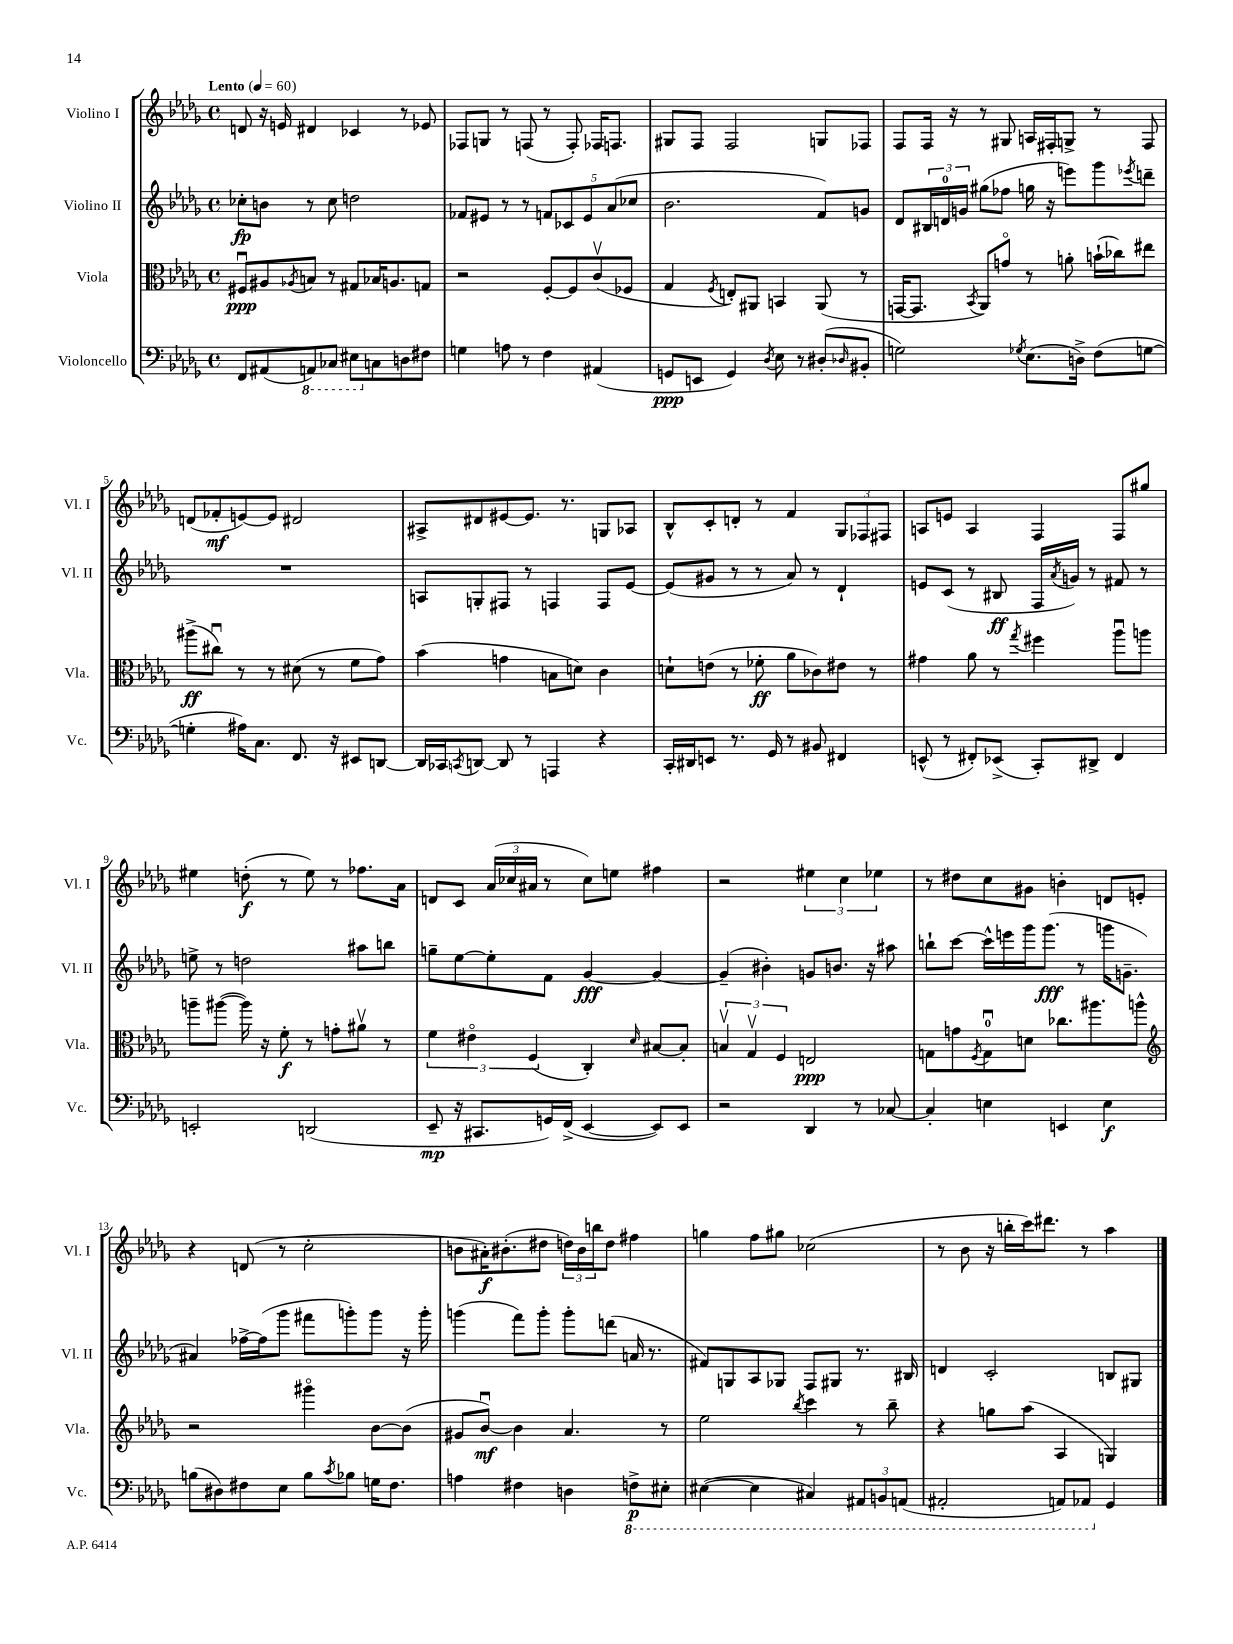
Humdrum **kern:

**kern	**dynam	**kern	**dynam	**kern	**dynam	**kern	**dynam
*part4	*part4	*part3	*part3	*part2	*part2	*part1	*part1
*staff4	*staff4	*staff3	*staff3	*staff2	*staff2	*staff1	*staff1
*I"Violoncello	*	*I"Viola	*	*I"Violino II	*	*I"Violino I	*
*I'Vc.	*	*I'Vla.	*	*I'Vl. II	*	*I'Vl. I	*
*clefF4	*	*clefC3	*	*clefG2	*	*clefG2	*
*k[b-e-a-d-g-]	*	*k[b-e-a-d-g-]	*	*k[b-e-a-d-g-]	*	*k[b-e-a-d-g-]	*
*M4/4	*	*M4/4	*	*M4/4	*	*M4/4	*
*met(c)	*	*met(c)	*	*met(c)	*	*met(c)	*
*MM60	*	*MM60	*	*MM60	*	*MM60	*
=1	=1	=1	=1	=1	=1	=1	=1
!	!	!	!	!	!	!LO:TX:a:B:t=Lento	!
8FF/L	.	8F#Xu/L	ppp	8cc-X'\L	fp	8dn/	.
(8AA#X/	.	8A#X/	.	8bn\J	.	16r	.
.	.	.	.	.	.	16en/	.
.	.	8qA-X/	.	.	.	.	.
*8ba	*	*	*	*	*	*	*
8AAAn/)	.	8Bn/J	.	8r	.	4d#X/	.
8CC-X/J	.	8r	.	8cc-\	.	.	.
8EE#X\L	.	8G#X/L	.	2ddn\	.	4c-X/	.
*X8ba	*	*	*	*	*	*	*
8Cn\	.	16B-X/K	.	.	.	.	.
.	.	8.An/	.	.	.	.	.
8Dn\	.	.	.	.	.	8r	.
8F#X\J	.	8Gn/J	.	.	.	8e-X/	.
=2	=2	=2	=2	=2	=2	=2	=2
4Gn\	.	2r	.	8f-X/L	.	8F-X/L	.
.	.	.	.	8e#X/J	.	8Gn/J	.
8An\	.	.	.	8r	.	8r	.
8r	.	.	.	8r	.	(8Fn/	.
4F\	.	[8F'/L	.	10fn/L	.	8r	.
.	.	.	.	10c-X/	.	.	.
.	.	8F/]	.	.	.	8F'/)	.
.	.	.	.	10e#/	.	.	.
(4AA#X/	.	(8cv/	.	.	.	16F-X/KL	.
.	.	.	.	(10a-/	.	.	.
.	.	.	.	.	.	8.Fn/J	.
.	.	8F-X/J	.	.	.	.	.
.	.	.	.	10cc-X/J	.	.	.
=3	=3	=3	=3	=3	=3	=3	=3
8GGn/L	ppp	4G-/	.	2.b-\	.	8G#X/L	.
8EEn/J	.	.	.	.	.	8F/J	.
.	.	8qF/	.	.	.	.	.
4GG/)	.	8En'/L)	.	.	.	2F/	.
.	.	8AA#X/J	.	.	.	.	.
8qD-/	.	.	.	.	.	.	.
8E-\	.	4BBn/	.	.	.	.	.
8r	.	.	.	.	.	.	.
(8D#X'/L	.	(8AA#/	.	8f/L)	.	8Gn/L	.
16qqD-X/	.	.	.	.	.	.	.
8BB#X'/J	.	8r	.	8gn/J	.	8F-X/J	.
=4	=4	=4	=4	=4	=4	=4	=4
2Gn\)	.	[16GGn/KL	.	8d-/L	.	8F/L	.
.	.	8.GG/J]	.	.	.	.	.
.	.	.	.	24B#X/L	.	16F/Jk	.
.	.	.	.	24dn/	.	.	.
.	.	.	.	.	.	16r	.
.	.	.	.	24gn/JJ	.	.	.
.	.	8qBB-/	.	.	.	.	.
.	.	8AA-/L)	.	(8gg#X\L	.	8r	.
.	.	8gn/J	.	8ff-X\J	.	8G#X/	.
8qG-X/	.	.	.	.	.	.	.
(8.E-\L	.	8r	.	16ggn\	.	16An/LL	.
.	.	.	.	16r	.	16F#X'/J	.
.	.	8an'\	.	8eeen\L)	.	8Gn^/J	.
16Dn^\Jk)	.	.	.	.	.	.	.
(8F\L	.	(16bn`\LL	.	8ggg-\	.	8r	.
.	.	16cc-X\J)	.	.	.	.	.
.	.	.	.	8qeee-X/	.	.	.
[8Gn\J	.	8ee#X\J	.	8dddn~\J	.	8F#/	.
!!LO:LB:g=z
=5	=5	=5	=5	=5	=5	=5	=5
4Gn'\]	.	(8aa#X^\L	ff	1r	.	(8dn/L	.
.	.	8cc#Xu\J)	.	.	.	8f-X'/	mf
16A#X\KL)	.	8r	.	.	.	[8en/)	.
8.C\J	.	.	.	.	.	.	.
.	.	8r	.	.	.	8e/J]	.
8.FF/	.	(8d#X\	.	.	.	2d#X/	.
.	.	8r	.	.	.	.	.
16r	.	.	.	.	.	.	.
8EE#X/L	.	8f\L	.	.	.	.	.
[8DDn/J	.	8g-\J)	.	.	.	.	.
=6	=6	=6	=6	=6	=6	=6	=6
16DD/LL]	.	(4b-\	.	8An/L	.	8A#X^/L	.
16CC-X/J	.	.	.	.	.	.	.
8qCCn/	.	.	.	.	.	.	.
[8DDn/J	.	.	.	8Gn'/	.	8d#X/	.
8DD/]	.	4gn\	.	8F#X/J	.	[8e#X/	.
8r	.	.	.	8r	.	8.e#/J]	.
4AAAn/	.	8Bn\L	.	4Fn/	.	.	.
.	.	.	.	.	.	8.r	.
.	.	8dn\J)	.	.	.	.	.
4r	.	4c\	.	8F/L	.	8Gn/L	.
.	.	.	.	[8e-/J	.	8A-X/J	.
=7	=7	=7	=7	=7	=7	=7	=7
16CC'/LL	.	8dn`\L	.	(8e-/L]	.	8B-^^/L	.
16DD#X/J	.	.	.	.	.	.	.
8EEn/J	.	(8en\J	.	8g#X/J	.	8c'/	.
8.r	.	8r	.	8r	.	8dn'/J	.
.	.	8f-X'\	ff	8r	.	8r	.
16GG-/	.	.	.	.	.	.	.
8r	.	8a-\L	.	8a-/)	.	4f/	.
8BB#X/	.	8c-X\)	.	8r	.	.	.
4FF#X/	.	8e#X\J	.	4d-`/	.	12G-/L	.
.	.	.	.	.	.	12F-X/	.
.	.	8r	.	.	.	.	.
.	.	.	.	.	.	12F#X/J	.
=8	=8	=8	=8	=8	=8	=8	=8
(8EEn^^/	.	4g#X\	.	8en/L	.	8An/L	.
8r	.	.	.	(8c/J	.	8en/J	.
8FF#X'/L)	.	8a-\	.	8r	.	4A/	.
(8EE-X^/J	.	8r	.	8B#X/	ff	.	.
.	.	8qgg-/	.	.	.	.	.
8CC'/L)	.	4ff#X\	.	16F/LL	.	4F/	.
.	.	.	.	8qa-/	.	.	.
.	.	.	.	16gn/JJ)	.	.	.
8DD#X^/J	.	.	.	8r	.	.	.
4FF#/	.	8aa-u\L	.	8f#X/	.	8F/L	.
.	.	8aan\J	.	8r	.	8gg#X/J	.
!!LO:LB:g=z
=9	=9	=9	=9	=9	=9	=9	=9
2EEn'/	.	8aan~\L	.	8een^\	.	4ee#X\	.
.	.	([8aa#X\J	.	8r	.	.	.
.	.	16aa#\])	.	2ddn\	.	(8ddn'\	f
.	.	16r	.	.	.	.	.
.	.	8f'\	f	.	.	8r	.
(2DDn/	.	8r	.	.	.	8ee#\)	.
.	.	8gn'\L	.	.	.	8r	.
.	.	8a#Xv\J	.	8aa#X\L	.	8.ff-X\L	.
.	.	8r	.	8bbn\J	.	.	.
.	.	.	.	.	.	16a-\Jk	.
=10	=10	=10	=10	=10	=10	=10	=10
8EE-~/	mp	6f\	.	8ggn~\L	.	8dn/L	.
16r	.	.	.	[8ee-\	.	8c/J	.
.	.	6e#X\	.	.	.	.	.
8.CC#X/L	.	.	.	.	.	.	.
.	.	.	.	8ee-'\]	.	(24a-/LL	.
.	.	.	.	.	.	24cc-X/	.
.	.	(6F/	.	.	.	24a#X/JJ	.
16GGn/L)	.	.	.	8f\J	.	8r	.
(16FF^/JJ	.	.	.	.	.	.	.
[4EE-/	.	4C'/)	.	[4g-/	fff	8cc-\L)	.
.	.	.	.	.	.	8een\J	.
.	.	16qqd-/	.	.	.	.	.
8EE-/L])	.	[8B#X/L	.	4g-/_	.	4ff#X\	.
8EE-/J	.	8B#'/J]	.	.	.	.	.
=11	=11	=11	=11	=11	=11	=11	=11
2r	.	6Bnv/	.	(4g-~/]	.	2r	.
.	.	6G-v/	.	.	.	.	.
.	.	.	.	4b#X'\)	.	.	.
.	.	6F/	.	.	.	.	.
4DD-/	.	2En/	ppp	8gn/L	.	6ee#X\	.
.	.	.	.	8.bn/J	.	.	.
.	.	.	.	.	.	6cc\	.
8r	.	.	.	.	.	.	.
.	.	.	.	16r	.	.	.
.	.	.	.	.	.	6ee-X\	.
[8C-X/	.	.	.	8aa#X\	.	.	.
=12	=12	=12	=12	=12	=12	=12	=12
4C-'/]	.	8Gn\L	.	8bbn`\L	.	8r	.
.	.	8gn\	.	[8ccc\J	.	8dd#X\L	.
.	.	8qF/	.	.	.	.	.
4En\	.	8Gu\	.	16ccc^^\LL]	.	8cc\	.
.	.	.	.	16eeen\	.	.	.
.	.	8dn\J	.	16ggg-\J	.	8g#X\J	.
.	.	.	.	(8.ggg-\J	fff	.	.
4EEn/	.	8.cc-X\L	.	.	.	4bn'\	.
.	.	.	.	8r	.	.	.
.	.	8.aa#X\	.	.	.	.	.
4E\	f	.	.	16gggn\KL	.	8dn/L	.
.	.	.	.	8.gn~\J	.	.	.
.	.	8aan^^\J	.	.	.	8en'/J	.
!!LO:LB:g=z
=13	=13	=13	=13	=13	=13	=13	=13
*	*	*clefG2	*	*	*	*	*
(8Bn\L	.	2r	.	4a#X/)	.	4r	.
8D#X\)	.	.	.	.	.	.	.
8F#X\	.	.	.	[16ff-X^\LL	.	(8dn/	.
.	.	.	.	(16ff-\J]	.	.	.
8E-\J	.	.	.	8ggg-\J	.	8r	.
8B\L	.	4ggg#X\	.	8fff#X\L	.	2cc'\	.
8qc/	.	.	.	.	.	.	.
8B-X\J	.	.	.	8gggn'\)	.	.	.
16Gn\KL	.	[8b-\L	.	8ggg\J	.	.	.
8.F#\J	.	.	.	.	.	.	.
.	.	(8b-\J]	.	16r	.	.	.
.	.	.	.	16ggg'\	.	.	.
=14	=14	=14	=14	=14	=14	=14	=14
4An\	.	8g#X/L	.	(4gggn\	.	8bn\L	.
.	.	[8b-u/J)	mf	.	.	16a#X'\K)	f
.	.	.	.	.	.	(8.b#X'\	.
4F#X\	.	4b-\]	.	8fff\L)	.	.	.
.	.	.	.	8ggg'\J	.	8dd#X\J	.
4Dn\	.	4.a-/	.	8ggg'\L	.	24ddn\LL)	.
.	.	.	.	.	.	24b#\	.
.	.	.	.	.	.	24bbn\J	.
.	.	.	.	(8dddn\J	.	8dd\J	.
*8ba	*	*	*	*	*	*	*
8FFn^\L	p	.	.	16an/	.	4ff#X\	.
.	.	.	.	8.r	.	.	.
8EE#X'\J	.	8r	.	.	.	.	.
=15	=15	=15	=15	=15	=15	=15	=15
([4EE#X\	.	2ee-\	.	8f#X/L)	.	4ggn\	.
.	.	.	.	8Gn/	.	.	.
4EE#\]	.	.	.	8A-/	.	8ff\L	.
.	.	.	.	8G-X/J	.	8gg#X\J	.
.	.	8qbb-/	.	.	.	.	.
4CC#X/)	.	4ccc\	.	8F/L	.	(2cc-X\	.
.	.	.	.	8G#X/J	.	.	.
12AAA#X/L	.	8r	.	8.r	.	.	.
12BBBn/	.	.	.	.	.	.	.
.	.	8bb-~\	.	.	.	.	.
(12AAAn/J	.	.	.	.	.	.	.
.	.	.	.	16B#X/	.	.	.
=16	=16	=16	=16	=16	=16	=16	=16
2AAA#X'/	.	4r	.	4dn/	.	8r	.
.	.	.	.	.	.	8b-\	.
.	.	8ggn\L	.	2c'/	.	16r	.
.	.	.	.	.	.	16bbn'\LL	.
.	.	(8aa-\J	.	.	.	16ccc\J)	.
.	.	.	.	.	.	8.ddd#X\J	.
8AAAn/L)	.	4A-/	.	.	.	.	.
8AAA-X/J	.	.	.	.	.	8r	.
*X8ba	*	*	*	*	*	*	*
4GG-/	.	4Gn/)	.	8Bn/L	.	4aa-\	.
.	.	.	.	8G#X/J	.	.	.
==	==	==	==	==	==	==	==
*-	*-	*-	*-	*-	*-	*-	*-
